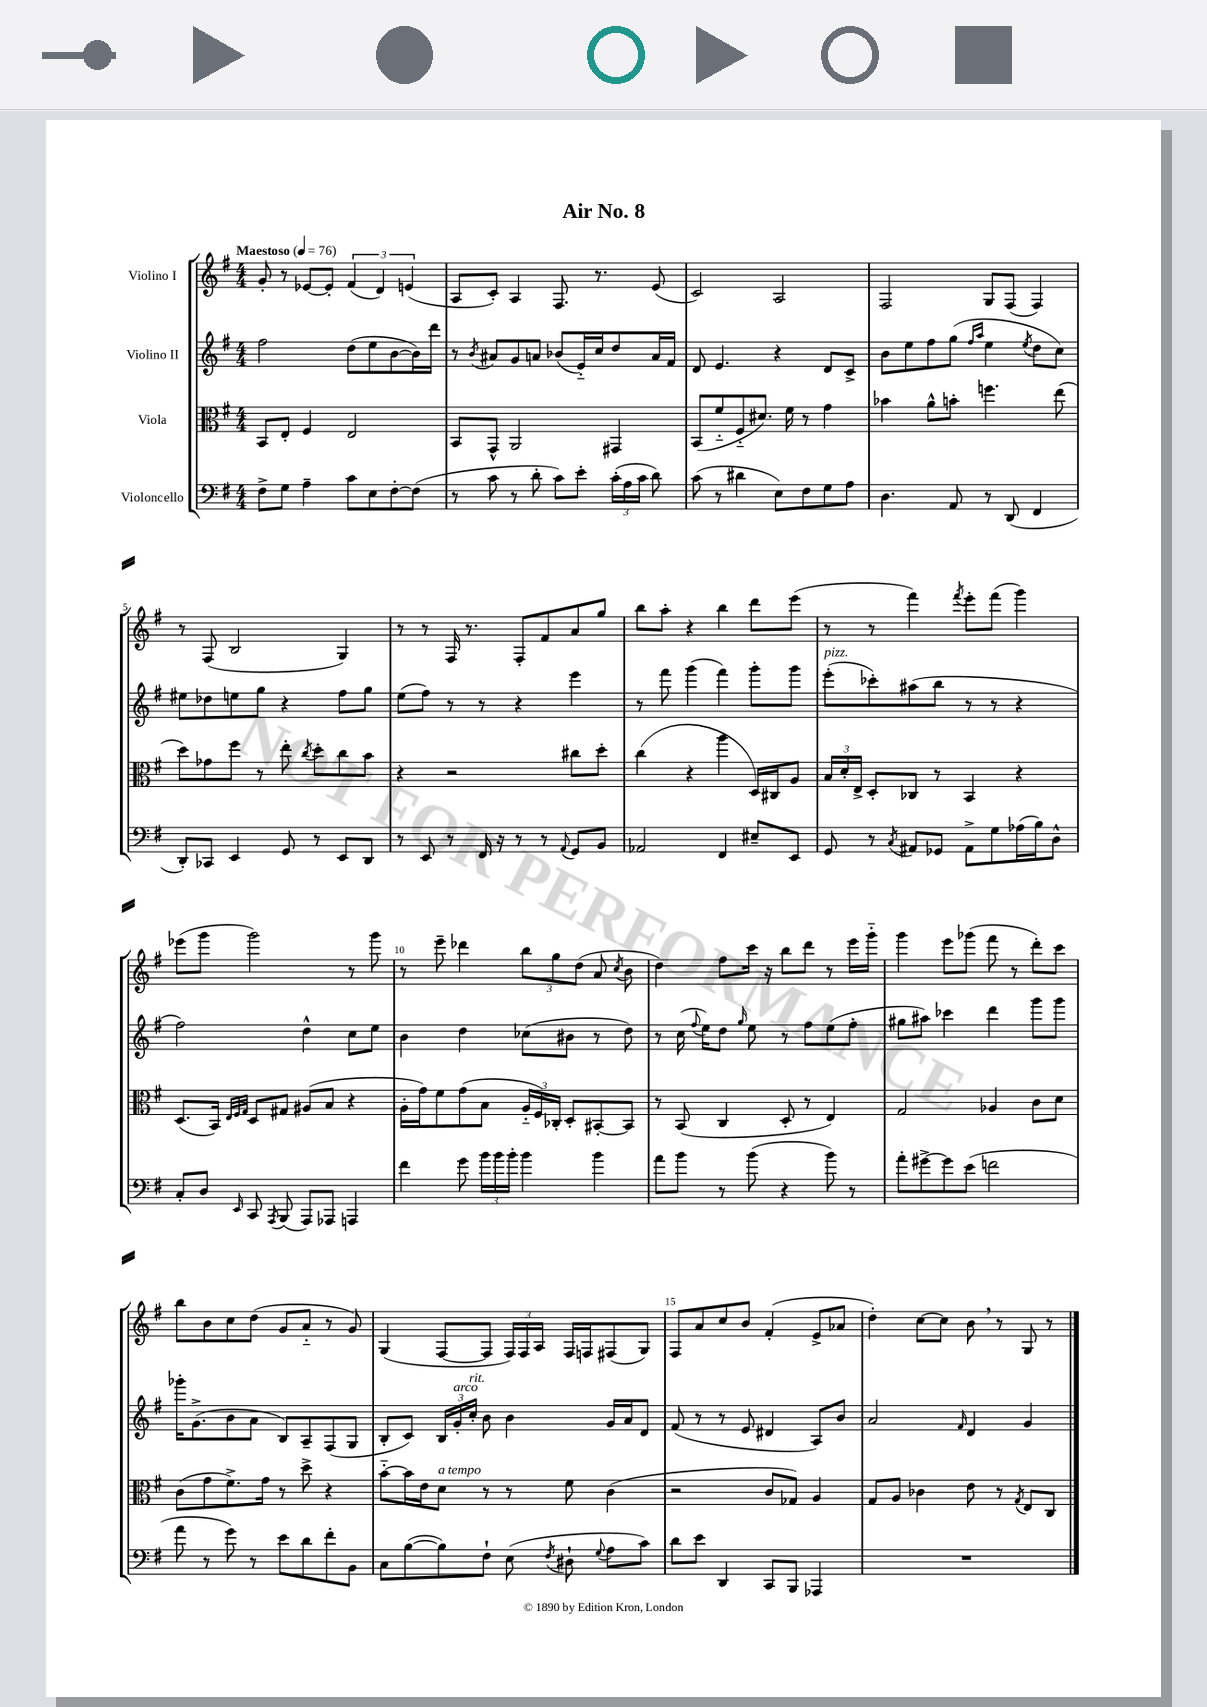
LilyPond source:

\header { title = "Air No. 8" }
<<
\new StaffGroup <<
\new Staff = "s0" \with { instrumentName = "Violino I" } {
    \clef treble \key g \major \numericTimeSignature \time 4/4 \tempo "Maestoso" 4 = 76
    \autoBeamOff g'8-. r8 ees'8[~ ees'8]-. \tuplet 3/2 { fis'4( d'4) e'4( } |
    a8[ c'8]-.) a4 fis8. r8. e'8( |
    c'2) a2 |
    fis2 g8[ fis8]( fis4) |
    r8 fis8( b2 g4) |
    r8 r8 fis16 r8. fis8[-. fis'8 a'8 g''8] |
    b''8[ a''8]-. r4 b''4 d'''8[ e'''8]( |
    r8 r8 fis'''4) \acciaccatura { fis'''8 } e'''8[-. fis'''8]( g'''4) |
    ees'''8[( g'''8] g'''2) r8 g'''8 |
    r8 e'''8-- des'''4 \tuplet 3/2 { b''8[ g''8 d''8]( } a'8 \acciaccatura { c''8 } b'8 |
    d''4) fis''8[ c'''16] r16 b''8[ d'''8] r8 e'''16[ g'''16]-_ |
    g'''4 e'''8[ ges'''8]( fis'''8 r8 d'''8[-.) c'''8] |
    b''8[ b'8 c''8 d''8]( g'8[ a'8]-_ r8 g'8) |
    g4( fis8[~ fis8] \tuplet 3/2 { fis16[) fis16 a16] } fis16[ f16 fis8( g8]) |
    fis8[ a'8 c''8 b'8] fis'4-.( e'8[-> aes'8] |
    d''4-.) c''8[~ c''8] b'8 \breathe r8 g8 r8 \bar "|." |
}
\new Staff = "s1" \with { instrumentName = "Violino II" } {
    \clef treble \key g \major \numericTimeSignature \time 4/4
    \autoBeamOff fis''2 d''8[( e''8 b'8~ b'16) d'''16] |
    r8 \acciaccatura { b'8 } ais'8[ g'8 a'8] bes'8[( e'16-_) c''16 d''8 a'16 fis'16] |
    d'8 e'4. r4 d'8[ c'8]-> |
    b'8[ e''8 fis''8 g''8]( \grace { fis''16[ a''16] } e''4 \acciaccatura { e''8 } d''8[ c''8]) |
    eis''8[ des''8 e''8 g''8] r4 fis''8[ g''8] |
    e''8[( fis''8]) r8 r8 r4 e'''4 |
    r8 fis'''8 g'''4( fis'''4) g'''8[-. g'''8] |
    e'''8[-.^\markup { \italic "pizz." }( ces'''8-.) ais''8( b''8] r8 r8 r4 |
    fis''2) d''4-^ c''8[ e''8] |
    b'4 d''4 ces''8[( bis'8] r8 d''8) |
    r8 c''16( \appoggiatura { fis''8 } e''16[) d''8] \grace { g''16 } e''8 r8 fis''8[ e''8( fis''8]-. |
    gis''8[ ais''8]) ces'''4 d'''4 g'''8[ g'''8] |
    ges'''16[-. g'8.->( b'8 a'8] b8[) a8-- fis8( g8] |
    b8[-. c'8]) \tuplet 3/2 { b16[ g'16-.^\markup { \italic "arco" } c''16]-.^\markup { \italic "rit." } } b'8 b'4 g'16[ a'16 d'8] |
    fis'8( r8 r8 e'8 dis'4 a8[) b'8] |
    a'2 \grace { fis'16 } d'4 g'4 \bar "|." |
}
\new Staff = "s2" \with { instrumentName = "Viola" } {
    \clef alto \key g \major \numericTimeSignature \time 4/4
    \autoBeamOff b,8[ e8]-. fis4 e2 |
    b,8[ g,8]-^ a,2 gis,4 |
    b,8[( fis'8-_ fis8-_ dis'8.]) fis'16 r8 g'4 |
    bes'4 a'8[-^ b'8]-. f''4. e''8( |
    d''8[) ges'8 fis''8] r8 e''8-. \acciaccatura { c''8 } d''8[-. c''8 b'8] |
    r4 r2 cis''8[ d''8]-. |
    c''4( r4 a''4 d16[) cis16 a8] |
    \tuplet 3/2 { b16[ d'16-. e16]-> } d8[-. ces8] r8 b,4 r4 |
    d8.[( b,16]) \grace { e32[ fis32 g32] } d8[ gis8] ais8[( b8] r4 |
    a16[-. g'16) fis'8 g'8( b8] \tuplet 3/2 { a16[-_ fis16) ces16]-. } d8[-. bis,8~-. bis,8] |
    r8 b,8( c4 d8-. r8 e4) |
    g2 aes4 c'8[ d'8] |
    c'8[( g'8 fis'8.->) g'16] r8 d''8-> r4 |
    b'8[~-_ b'16 e'16 d'8]^\markup { \italic "a tempo" } r8 r8 fis'8 c'4( |
    r2 c'8[ ges8]) a4 |
    g8[ a8] ces'4 e'8 r8 \acciaccatura { g8 } e8[ c8] \bar "|." |
}
\new Staff = "s3" \with { instrumentName = "Violoncello" } {
    \clef bass \key g \major \numericTimeSignature \time 4/4
    \autoBeamOff fis8[-> g8] a4-- c'8[ e8 fis8~-. fis8]( |
    r8 c'8 r8 d'8-. c'8[) e'8]-. \tuplet 3/2 { c'16[-.( a16 c'16] } d'8) |
    c'8( r8 dis'4 e8[) fis8 g8 a8] |
    d4. a,8 r8 d,8( fis,4 |
    d,8[-.) ces,8] e,4 g,8 r8 e,8[ d,8] |
    r8 e,8 r8 fis,16 r16 r8 r8 \appoggiatura { a,8 } g,8[ b,8] |
    aes,2 fis,4 eis8[-- e,8] |
    g,8 r8 \acciaccatura { c8 } ais,8[ ges,8] ais,8[-> g8 aes16( b16) d8]-^ |
    c8[-. d8] \grace { e,16 } c,8 \acciaccatura { a,,8 } b,,8( a,,8[) aes,,8] a,,4 |
    fis'4 g'8 \tuplet 3/2 { b'16[ b'16 b'16]-. } b'4 b'4 |
    a'8[ b'8] r8 b'8( r4 b'8) r8 |
    a'8[-. gis'8~-> gis'8 e'8]( f'2 |
    a'8 r8 g'8) r8 e'8[ d'8 fis'8-. b,8] |
    c8[ b8~( b8) fis8]-! e8( \acciaccatura { fis8 } dis8-! \appoggiatura { g8 } a8[ c'8]) |
    d'8[ e'8] d,4 c,8[ b,,8] aes,,4 |
    R1 \bar "|." |
}
>>
>>
\layout { \context { \Score \override BarNumber.break-visibility = ##(#f #t #t) barNumberVisibility = #(every-nth-bar-number-visible 5) } }
